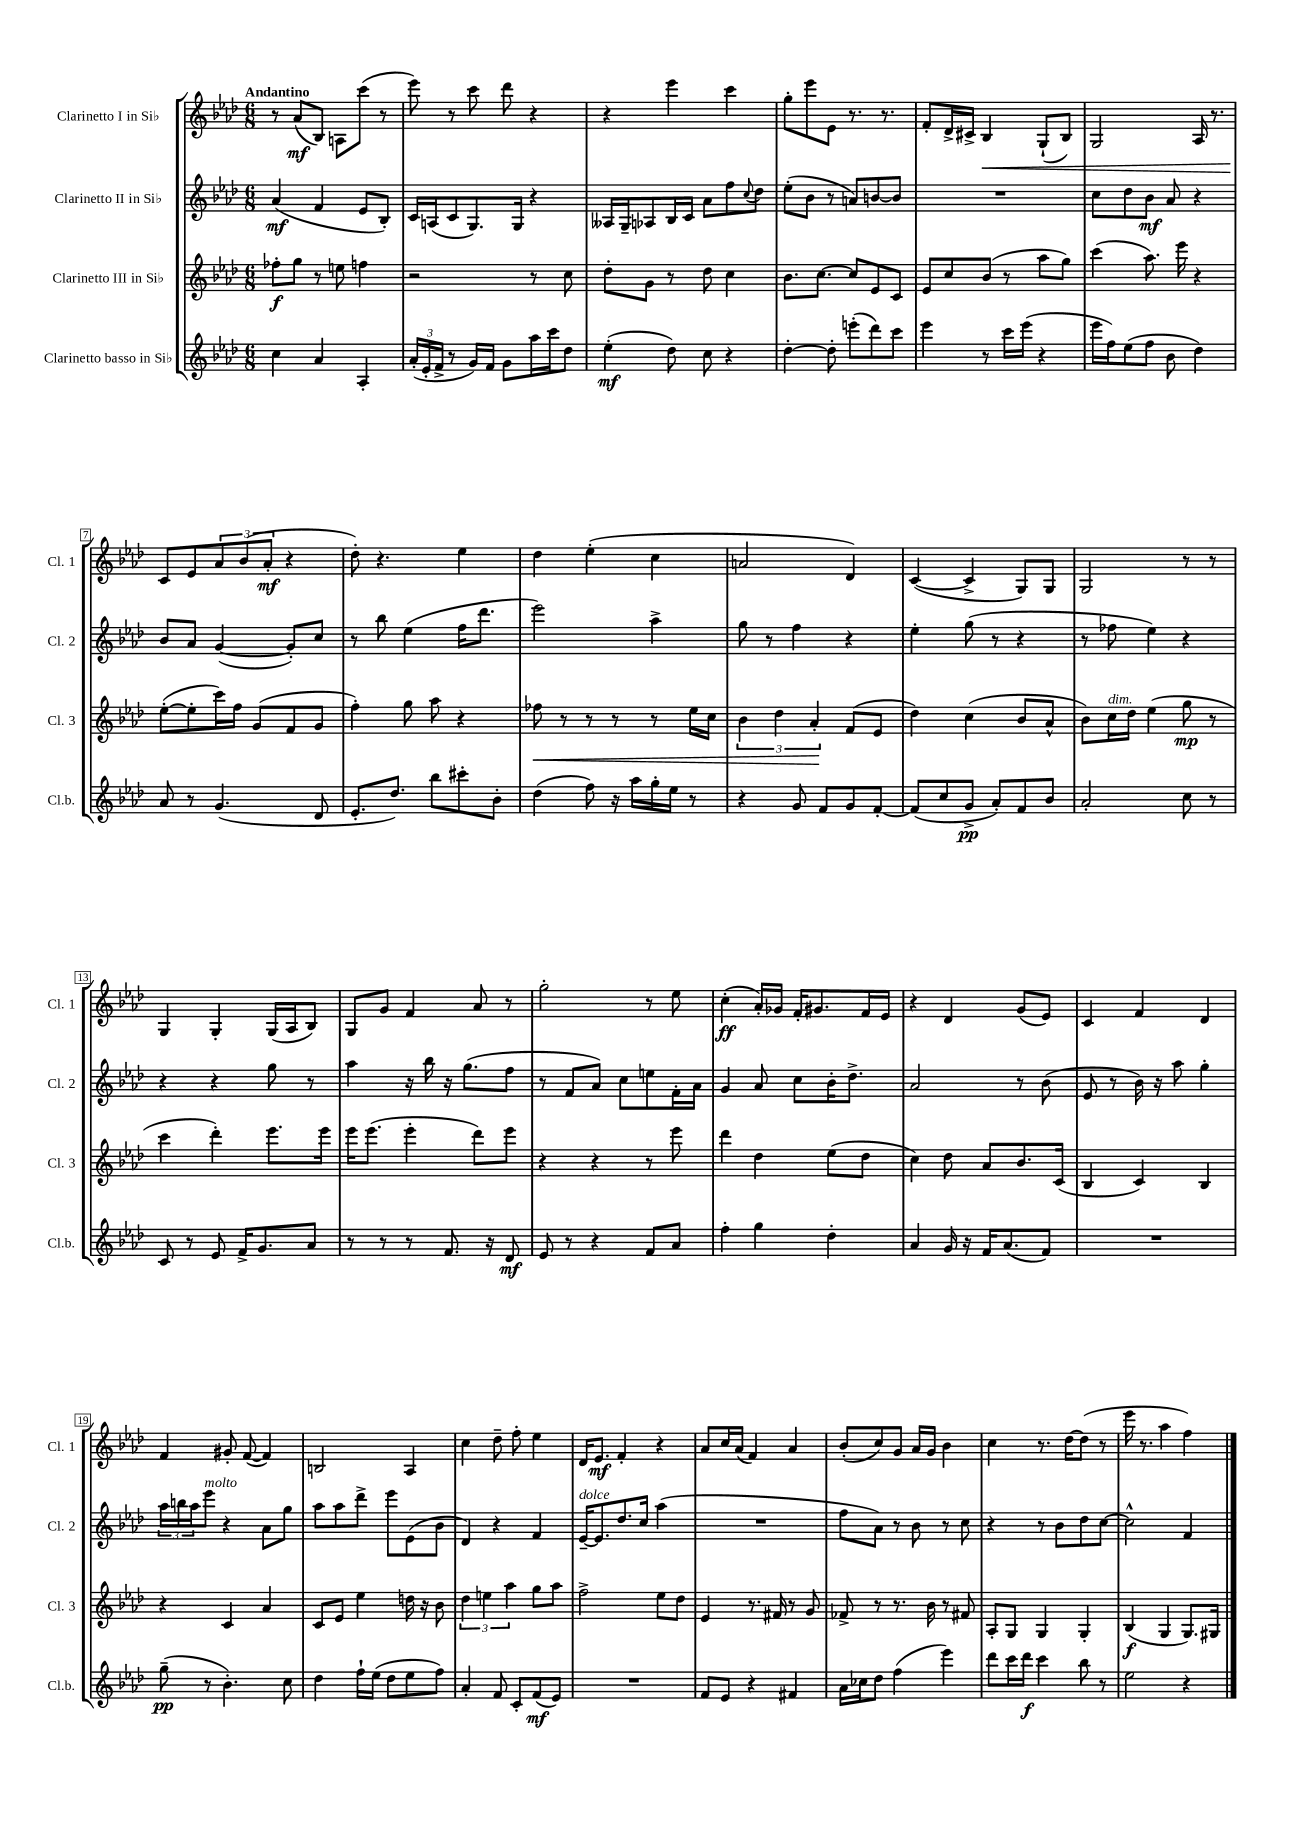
<<
\new StaffGroup <<
\new Staff = "s0" \with { instrumentName = "Clarinetto I in Sib" shortInstrumentName = "Cl. 1" } {
    \clef treble \key aes \major \numericTimeSignature \time 6/8 \tempo "Andantino"
    r8 aes'8\mf( bes8) a8 c'''8( r8 |
    ees'''8) r8 c'''8 des'''8 r4 |
    r4 ees'''4 c'''4 |
    g''8-. ees'''8 ees'8 r8. r8. |
    f'8-. des'16-> cis'16-> bes4\< g8-!( bes8) |
    g2 aes16 r8. |
    c'8\! ees'8 \tuplet 3/2 { aes'8 bes'8( aes'8-.\mf } r4 |
    des''8-.) r4. ees''4 |
    des''4 ees''4-.( c''4 |
    a'2 des'4) |
    c'4~( c'4-> g8) g8 |
    g2 r8 r8 |
    g4 g4-. g16( aes16 bes8) |
    g8 g'8 f'4 aes'8 r8 |
    g''2-. r8 ees''8 |
    c''4-.\ff( aes'16-.) ges'16 f'16-. gis'8. f'16 ees'16 |
    r4 des'4 g'8( ees'8) |
    c'4 f'4 des'4 |
    f'4 gis'8-. f'8~( f'4) |
    b2 aes4 |
    c''4 des''8-- f''8-. ees''4 |
    des'16 ees'8.\mf f'4-. r4 |
    aes'8 c''16 aes'16( f'4) aes'4 |
    bes'8-.( c''8) g'8 aes'16 g'16 bes'4 |
    c''4 r8. des''16~ des''8( r8 |
    ees'''16 r8. aes''4 f''4) \bar "|." |
}
\new Staff = "s1" \with { instrumentName = "Clarinetto II in Sib" shortInstrumentName = "Cl. 2" } {
    \clef treble \key aes \major \numericTimeSignature \time 6/8
    aes'4\mf( f'4 ees'8 bes8-.) |
    c'16 a16( c'8 g8.) g16 r4 |
    aeses16 g16-- aes8 bes16 c'16 aes'8 f''8 \appoggiatura { c''8 } des''8 |
    ees''8-.( bes'8 r8 a'8) b'8~ b'8 |
    R2. |
    c''8 des''8 bes'8\mf aes'8 r4 |
    bes'8 aes'8 g'4~( g'8-.) c''8 |
    r8 bes''8 ees''4( f''16 des'''8. |
    ees'''2) aes''4-> |
    g''8 r8 f''4 r4 |
    ees''4-. g''8( r8 r4 |
    r8 fes''8 ees''4) r4 |
    r4 r4 g''8 r8 |
    aes''4 r16 bes''16 r16 g''8.( f''8 |
    r8 f'8 aes'8) c''8 e''8 f'16-. aes'16 |
    g'4 aes'8 c''8 bes'16-. des''8.-> |
    aes'2 r8 bes'8( |
    ees'8 r8 bes'16) r16 aes''8 g''4-. |
    \tuplet 3/2 { aes''16 b''16 aes''16 } ees'''8^\markup { \italic "molto" } r4 aes'8 g''8 |
    aes''8 aes''8 des'''8-> ees'''8 ees'8( bes'8 |
    des'4) r4 f'4 |
    ees'16~--^\markup { \italic "dolce" } ees'8. des''8. c''16 aes''4( |
    R2. |
    f''8 aes'8) r8 bes'8 r8 c''8 |
    r4 r8 bes'8 des''8 c''8~ |
    c''2-^ f'4 \bar "|." |
}
\new Staff = "s2" \with { instrumentName = "Clarinetto III in Sib" shortInstrumentName = "Cl. 3" } {
    \clef treble \key aes \major \numericTimeSignature \time 6/8
    fes''8-.\f g''8 r8 e''8 f''4 |
    r2 r8 c''8 |
    des''8-. g'8 r8 des''8 c''4 |
    bes'8. c''8.~ c''8 ees'8 c'8 |
    ees'8 c''8 bes'8( r8 aes''8 g''8) |
    c'''4( aes''8.) ees'''16 r4 |
    ees''8~-.( ees''8-. c'''16) f''16 g'8( f'8 g'8 |
    f''4-.) g''8 aes''8 r4 |
    fes''8\< r8 r8 r8 r8 ees''16 c''16 |
    \tuplet 3/2 { bes'4 des''4 aes'4-.\! } f'8( ees'8 |
    des''4) c''4( bes'8 aes'8-^ |
    bes'8) c''16^\markup { \italic "dim." } des''16 ees''4( g''8\mp r8 |
    c'''4 des'''4-.) ees'''8. ees'''16 |
    ees'''16 ees'''8.( ees'''4-. des'''8) ees'''8 |
    r4 r4 r8 ees'''8 |
    des'''4 des''4 ees''8( des''8 |
    c''4) des''8 aes'8 bes'8. c'16( |
    bes4 c'4) bes4 |
    r4 c'4 aes'4 |
    c'8 ees'8 ees''4 d''16 r16 bes'8 |
    \tuplet 3/2 { des''4 e''4 aes''4 } g''8 aes''8 |
    f''2-> ees''8 des''8 |
    ees'4 r8. fis'16 r8 g'8 |
    fes'8-> r8 r8. bes'16 r8 fis'8 |
    aes8-. g8 g4 g4-. |
    bes4\f( g4 g8.) gis16 \bar "|." |
}
\new Staff = "s3" \with { instrumentName = "Clarinetto basso in Sib" shortInstrumentName = "Cl.b." } {
    \clef treble \key aes \major \numericTimeSignature \time 6/8
    c''4 aes'4 aes4-. |
    \tuplet 3/2 { aes'16-.( ees'16-. f'16-> } r8 g'16) f'16 g'8 aes''16 c'''16 des''8 |
    ees''4-.\mf( des''8) c''8 r4 |
    des''4~-. des''8-. e'''8-.( des'''8) c'''8 |
    ees'''4 r8 c'''16 ees'''16( r4 |
    ees'''16 f''16) ees''8( f''8 bes'8 des''4) |
    aes'8 r8 g'4.( des'8 |
    ees'8.-. des''8.) bes''8 cis'''8-. bes'8-. |
    des''4( f''8) r16 aes''16 g''16-. ees''16 r8 |
    r4 g'8 f'8 g'8 f'8~-. |
    f'8( c''8 g'8->\pp aes'8-.) f'8 bes'8 |
    aes'2-. c''8 r8 |
    c'8 r8 ees'8 f'16-> g'8. aes'8 |
    r8 r8 r8 f'8. r16 des'8\mf |
    ees'8 r8 r4 f'8 aes'8 |
    f''4-. g''4 des''4-. |
    aes'4 g'16 r16 f'16 aes'8.( f'8) |
    R2. |
    g''8--\pp( r8 bes'4.-.) c''8 |
    des''4 f''16-! ees''16( des''8 ees''8 f''8) |
    aes'4-. f'8 c'8-. f'8\mf( ees'8) |
    R2. |
    f'8 ees'8 r4 fis'4 |
    aes'16 ces''16 des''8 f''4( ees'''4) |
    des'''8 c'''16 des'''16\f c'''4 bes''8 r8 |
    ees''2 r4 \bar "|." |
}
>>
>>
\layout { \context { \Score \override BarNumber.stencil = #(make-stencil-boxer 0.1 0.3 ly:text-interface::print) } }
